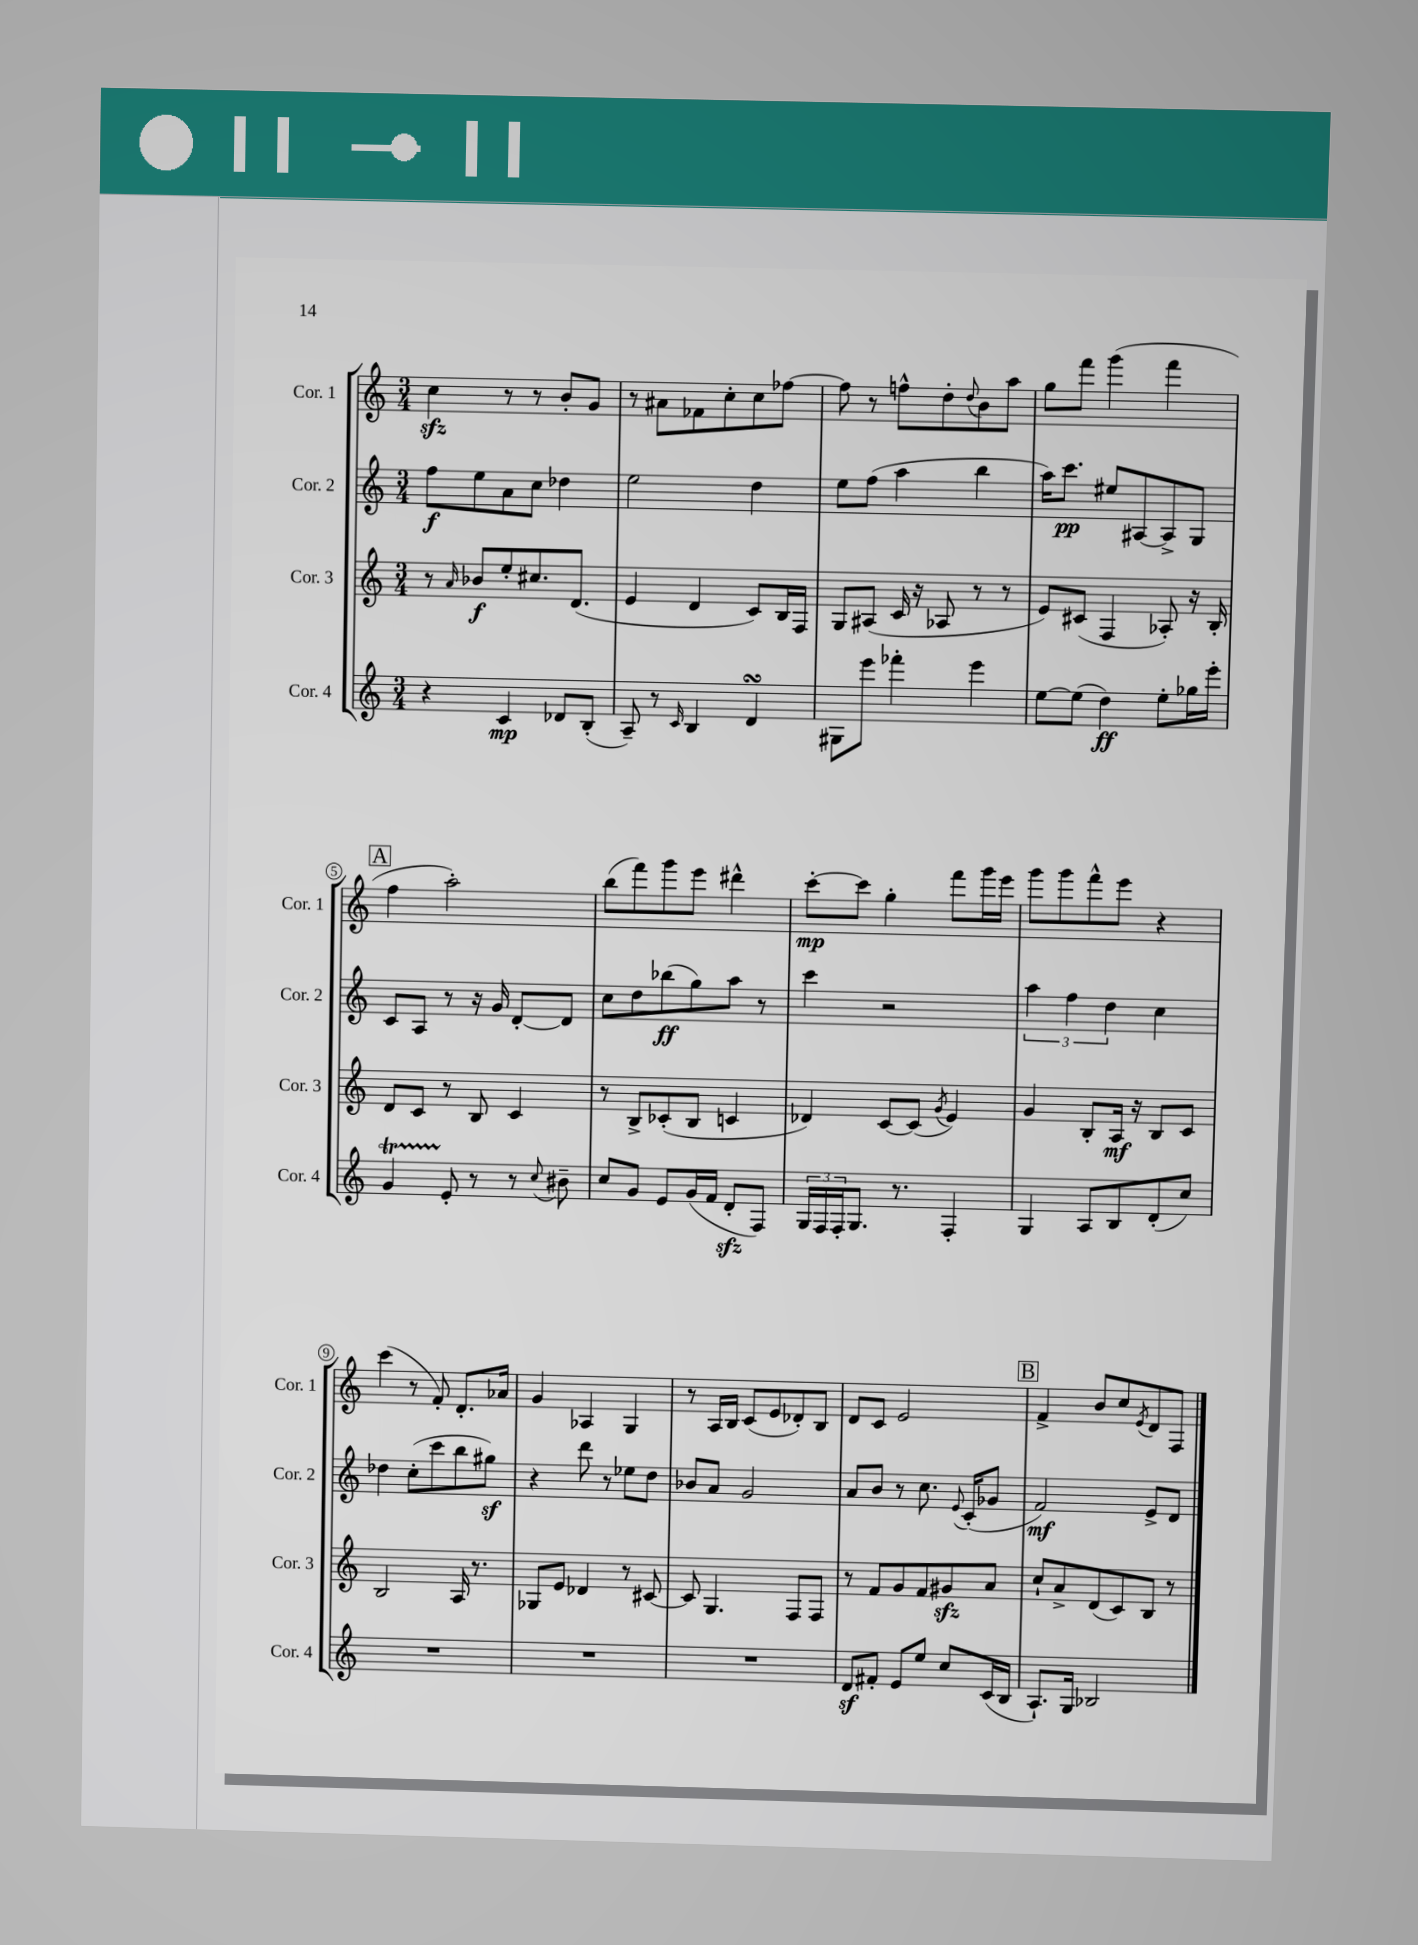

**kern	**kern	**kern	**kern
*staff4	*staff3	*staff2	*staff1
*clefG2	*clefG2	*clefG2	*clefG2
*k[]	*k[]	*k[]	*k[]
*M3/4	*M3/4	*M3/4	*M3/4
4r	8r	8ff	4cc
.	16qqa	.	.
.	8b-	8ee	.
4c	8ee'	8a	8r
.	8.cc#	8cc	8r
8d-	.	4dd-	8b'
.	(8.d	.	.
(8B'	.	.	8g
=	=	=	=
8A~)	4e	2ee	8r
8r	.	.	8a#
16qqc	.	.	.
4B	4d	.	8f-
.	.	.	8cc'
4d	8c)	4dd	8cc
.	16B	.	[8ff-
.	16F	.	.
=	=	=	=
8G#	8G	8ee	8ff-]
8eee	(8A#	(8ff	8r
4fff-'	16c	4aa	8ff^^
.	16r	.	.
.	8A-	.	8dd'
.	.	.	8qqdd
4eee	8r	4bb	8b
.	8r	.	8aa
=	=	=	=
[8ee	8e)	16aa)	8gg
.	.	8.ccc	.
(8ee]	(8c#	.	8fff
4dd)	4F	8ee#	(4ggg
.	.	[8A#	.
8ee'	8A-')	8A#^]	4fff
16gg-	16r	8G	.
16eee'	16B'	.	.
=	=	=	=
4g	8d	8c	4ff
.	8c	8A	.
8e'	8r	8r	2aa')
8r	8B	16r	.
.	.	16g	.
8r	4c	[8d'	.
8qqcc	.	.	.
8b#~	.	8d]	.
=	=	=	=
8cc	8r	8cc	(8bb
8g	8B^	8dd	8fff)
8e	(8c-'	(8bb-	8ggg
(16g	8B	8gg)	8eee
16f	.	.	.
8d'	4c	8aa	4ddd#^^
8F)	.	8r	.
=	=	=	=
24G	4d-)	4ccc	[8ccc'
24F	.	.	.
24F'	.	.	.
8.G	.	.	8ccc]
.	[8c	2r	4gg'
8.r	.	.	.
.	(8c]	.	.
.	8qg	.	.
4F'	4e)	.	8fff
.	.	.	16ggg
.	.	.	16eee
=	=	=	=
4G	4g	6aa	8ggg
.	.	.	8ggg
.	.	6ff	.
8A	8B'	.	8fff^^
.	.	6dd	.
8B	16A	.	8eee
.	16r	.	.
(8d'	8B	4cc	4r
8cc)	8c	.	.
=	=	=	=
2.r	2B	4dd-	(4ccc
.	.	(8cc'	8r
.	.	8ccc	8f')
.	16A	8bb	8.d'
.	8.r	.	.
.	.	8gg#)	.
.	.	.	16a-
=	=	=	=
2.r	8G-	4r	4g
.	8e	.	.
.	4d-	8ddd	4A-
.	.	8r	.
.	8r	8ee-	4G
.	[8c#	8dd	.
=	=	=	=
2.r	8c#]	8b-	8r
.	4.G	8a	16A
.	.	.	16B
.	.	2g	(8c
.	.	.	8e
.	8F	.	8d-')
.	8F	.	8B
=	=	=	=
8d	8r	8a	8d
8f#'	8f	8b	8c
8e	8g	8r	2e
8ee	8f	8.cc	.
8cc	8g#	.	.
.	.	8qqe	.
.	.	(16c'	.
(16c	8a	8g-	.
16B	.	.	.
=	=	=	=
8.A`)	8cc`	2f)	4f^
.	8a^	.	.
16G	.	.	.
2B-	(8d	.	8b
.	8c)	.	8cc
.	.	.	8qe
.	8B	8e^	8d
.	8r	8d	8F
==	==	==	==
*-	*-	*-	*-
